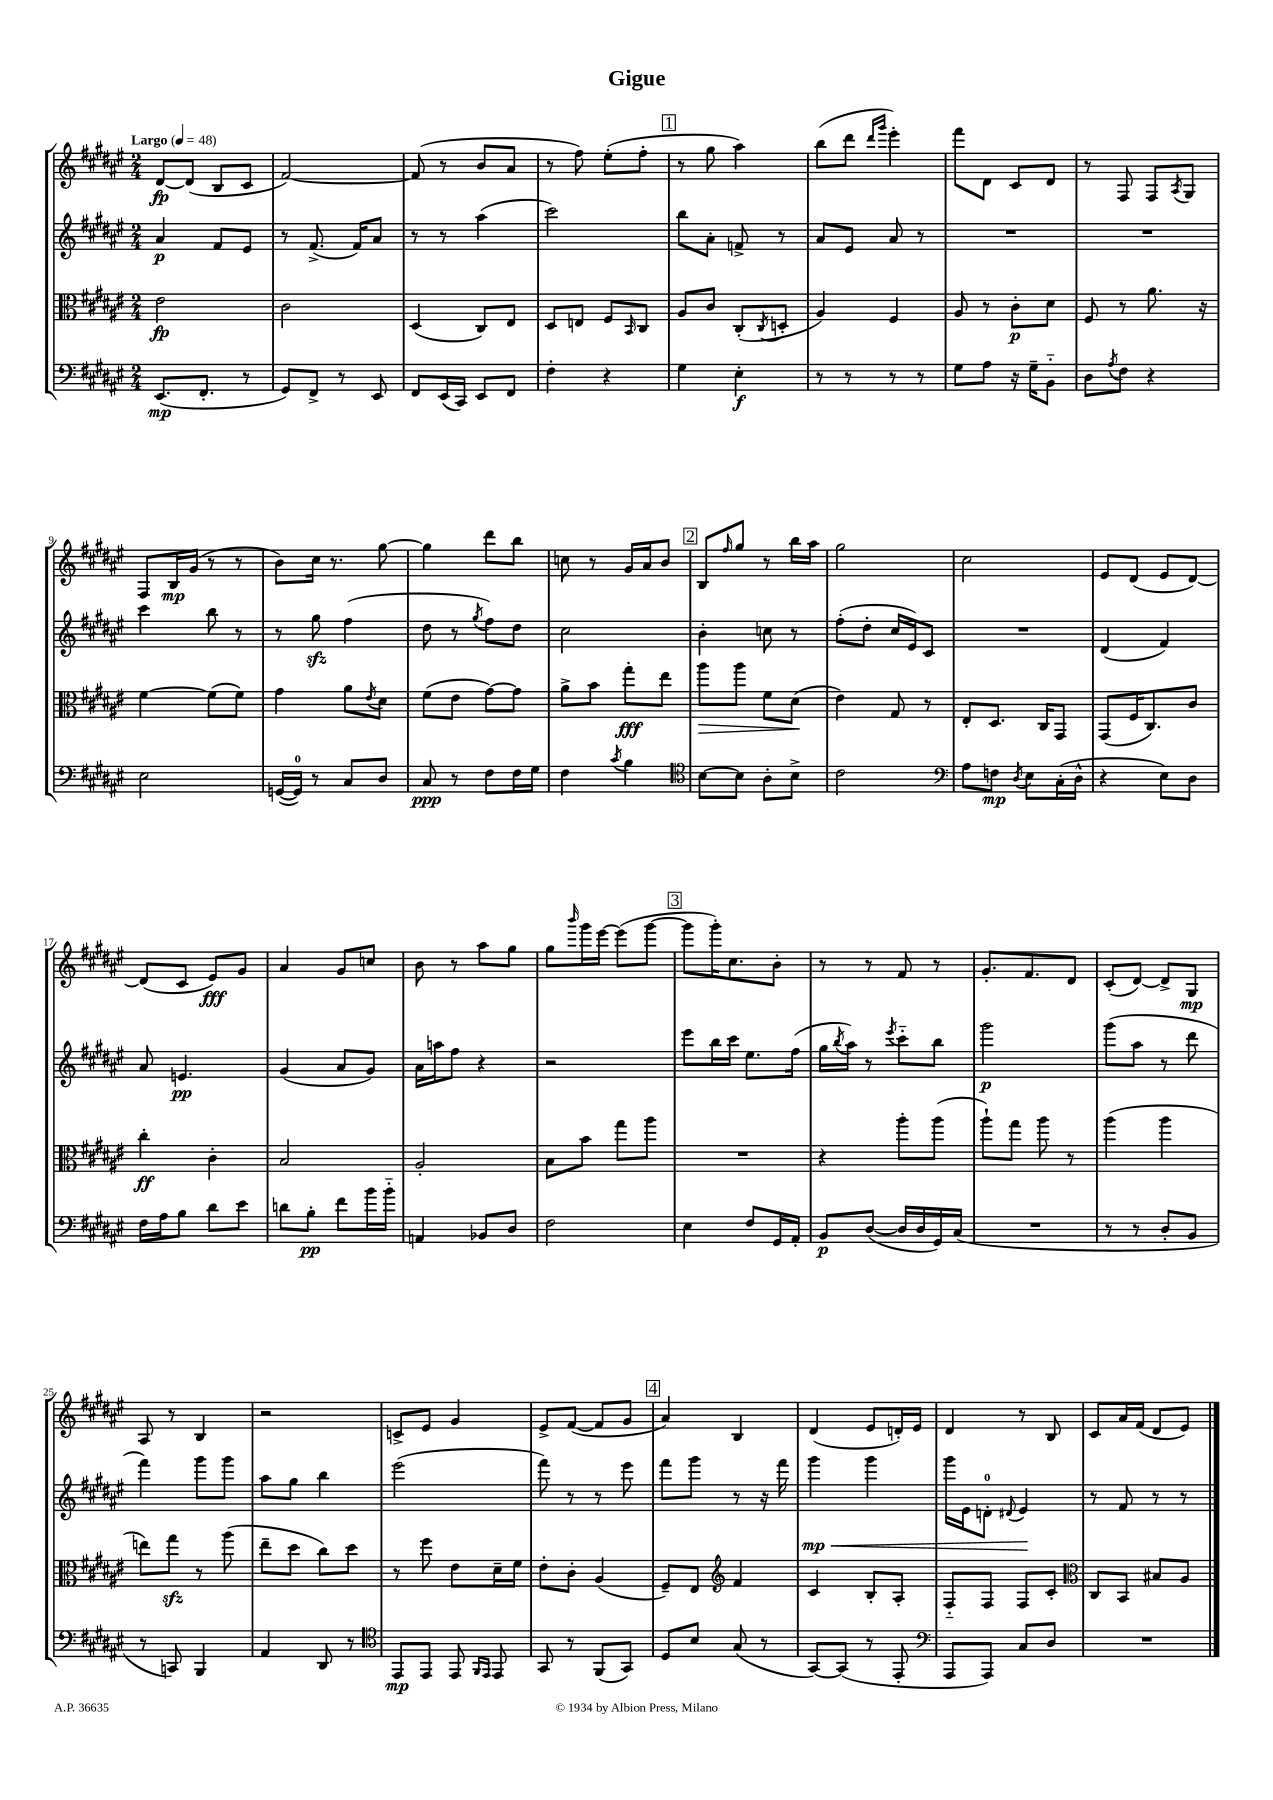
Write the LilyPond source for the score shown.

\header { title = "Gigue" }
<<
\new StaffGroup <<
\new Staff = "s0" {
    \clef treble \key fis \major \numericTimeSignature \time 2/4 \tempo "Largo" 4 = 48
    dis'8~\fp dis'8( b8 cis'8 |
    fis'2~) |
    fis'8( r8 b'8 ais'8 |
    r8 fis''8) eis''8-.( fis''8-. |
    \mark \markup { \box "1" } r8 gis''8 ais''4) |
    b''8( dis'''8 \grace { dis'''16 gis'''16 } eis'''4-.) |
    fis'''8 dis'8 cis'8 dis'8 |
    r8 fis8 fis8 \acciaccatura { ais8 } gis8 |
    fis8 b16\mp gis'16( r8 r8 |
    b'8) cis''16 r8. gis''8~ |
    gis''4 dis'''8 b''8 |
    c''8 r8 gis'16 ais'16 b'8 |
    \mark \markup { \box "2" } b8 \grace { fis''16 } gis''8 r8 b''16 ais''16 |
    gis''2 |
    cis''2 |
    eis'8 dis'8( eis'8 dis'8~) |
    dis'8( cis'8 eis'8\fff) gis'8 |
    ais'4 gis'8 c''8 |
    b'8 r8 ais''8 gis''8 |
    gis''8 \grace { b'''16 } gis'''16 eis'''16~ eis'''8( gis'''8~ |
    \mark \markup { \box "3" } gis'''8 gis'''16-.) cis''8. b'8-. |
    r8 r8 fis'8 r8 |
    gis'8.-. fis'8. dis'8 |
    cis'8-.( dis'8~) dis'8-> gis8\mp |
    ais8 r8 b4 |
    r2 |
    c'8-> eis'8 gis'4 |
    eis'8-> fis'8~( fis'8 gis'8 |
    \mark \markup { \box "4" } ais'4) b4 |
    dis'4( eis'8 d'16-.) eis'16 |
    dis'4 r8 b8 |
    cis'8 ais'16 fis'16( dis'8 eis'8) \bar "|." |
}
\new Staff = "s1" {
    \clef treble \key fis \major \numericTimeSignature \time 2/4
    ais'4\p fis'8 eis'8 |
    r8 fis'8.->( fis'16) ais'8 |
    r8 r8 ais''4( |
    cis'''2) |
    \mark \markup { \box "1" } b''8 ais'8-. f'8-> r8 |
    ais'8 eis'8 ais'8 r8 |
    R2 |
    R2 |
    cis'''4 b''8 r8 |
    r8 gis''8\sfz fis''4( |
    dis''8 r8 \acciaccatura { gis''8 } fis''8) dis''8 |
    cis''2 |
    \mark \markup { \box "2" } b'4-. c''8 r8 |
    fis''8-.( dis''8-. cis''16 eis'16) cis'8 |
    R2 |
    dis'4( fis'4) |
    ais'8 e'4.\pp |
    gis'4( ais'8 gis'8) |
    ais'16 a''16 fis''8 r4 |
    r2 |
    \mark \markup { \box "3" } eis'''8 b''16 cis'''16 eis''8. fis''16( |
    gis''16 \acciaccatura { b''8 } ais''16) r8 \acciaccatura { eis'''8 } cis'''8-_ b''8 |
    gis'''2\p |
    gis'''8( ais''8 r8 dis'''8 |
    fis'''4) gis'''8 gis'''8 |
    ais''8 gis''8 b''4 |
    eis'''2( |
    fis'''8) r8 r8 eis'''8 |
    \mark \markup { \box "4" } fis'''8 gis'''8 r8 r16 fis'''16 |
    gis'''4\mp\< gis'''4 |
    gis'''16 eis'16 d'8-0-. \appoggiatura { dis'8 } eis'4\! |
    r8 fis'8 r8 r8 \bar "|." |
}
\new Staff = "s2" {
    \clef alto \key fis \major \numericTimeSignature \time 2/4
    eis'2\fp |
    cis'2 |
    dis4( cis8) eis8 |
    dis8 e8 fis8 \grace { b,16 } cis8 |
    \mark \markup { \box "1" } ais8 cis'8 cis8-.( \acciaccatura { cis8 } d8-. |
    ais4) fis4 |
    ais8 r8 cis'8-.\p dis'8 |
    fis8 r8 ais'8. r16 |
    fis'4~ fis'8( fis'8) |
    gis'4 ais'8 \acciaccatura { eis'8 } dis'8 |
    fis'8( eis'8 gis'8~) gis'8 |
    ais'8-> b'8 gis''8-.\fff eis''8 |
    \mark \markup { \box "2" } ais''8\> ais''8 fis'8 dis'8\!( |
    eis'4) gis8 r8 |
    eis8-. dis8. cis16 gis,8 |
    gis,8( fis16 cis8.) cis'8 |
    cis''4-.\ff cis'4-. |
    b2 |
    ais2-. |
    b8 b'8 gis''8 ais''8 |
    \mark \markup { \box "3" } R2 |
    r4 ais''8-. ais''8( |
    ais''8-!) gis''8 ais''8 r8 |
    ais''4( ais''4 |
    e''8) gis''8\sfz r8 ais''8( |
    eis''8-- dis''8 cis''8) dis''8 |
    r8 fis''8 eis'8 dis'16-- fis'16 |
    eis'8-. cis'8-. ais4( |
    \mark \markup { \box "4" } fis8--) eis8 \clef treble fis'4 |
    cis'4 b8-. ais8-. |
    fis8-_ fis8 fis8 cis'8-. |
    \clef alto cis8 b,8 bis8 ais8 \bar "|." |
}
\new Staff = "s3" {
    \clef bass \key fis \major \numericTimeSignature \time 2/4
    eis,8.\mp( fis,8.-. r8 |
    gis,8) fis,8-> r8 eis,8 |
    fis,8 eis,16( cis,16) eis,8 fis,8 |
    fis4-. r4 |
    \mark \markup { \box "1" } gis4 eis4-.\f |
    r8 r8 r8 r8 |
    gis8 ais8 r16 gis16-- b,8-_ |
    dis8 \acciaccatura { ais8 } fis8 r4 |
    eis2 |
    g,16~( g,16-0) r8 cis8 dis8 |
    cis8\ppp r8 fis8 fis16 gis16 |
    fis4 \acciaccatura { cis'8 } b4 |
    \mark \markup { \box "2" } \clef tenor b8~ b8 ais8-. b8-> |
    cis'2 |
    \clef bass ais8 f8\mp \acciaccatura { dis8 } eis8 cis16-.( dis16-^ |
    r4 eis8) dis8 |
    fis16 ais16 b8 dis'8 eis'8 |
    d'8 b8-.\pp fis'8 b'16 b'16-_ |
    a,4 bes,8 dis8 |
    fis2 |
    \mark \markup { \box "3" } eis4 fis8 gis,16 ais,16-. |
    b,8\p dis8~( dis16 dis16 gis,16) cis16( |
    R2 |
    r8 r8 dis8-. b,8 |
    r8 c,8) b,,4 |
    ais,4 dis,8 r8 |
    \clef tenor eis,8\mp eis,8 eis,8 \grace { fis,16 eis,16 } eis,8 |
    gis,8 r8 fis,8( gis,8) |
    \mark \markup { \box "4" } dis8 b8 gis8( r8 |
    gis,8~) gis,8( r8 eis,8-. |
    \clef bass ais,,8 ais,,8) cis8 dis8 |
    R2 \bar "|." |
}
>>
>>
